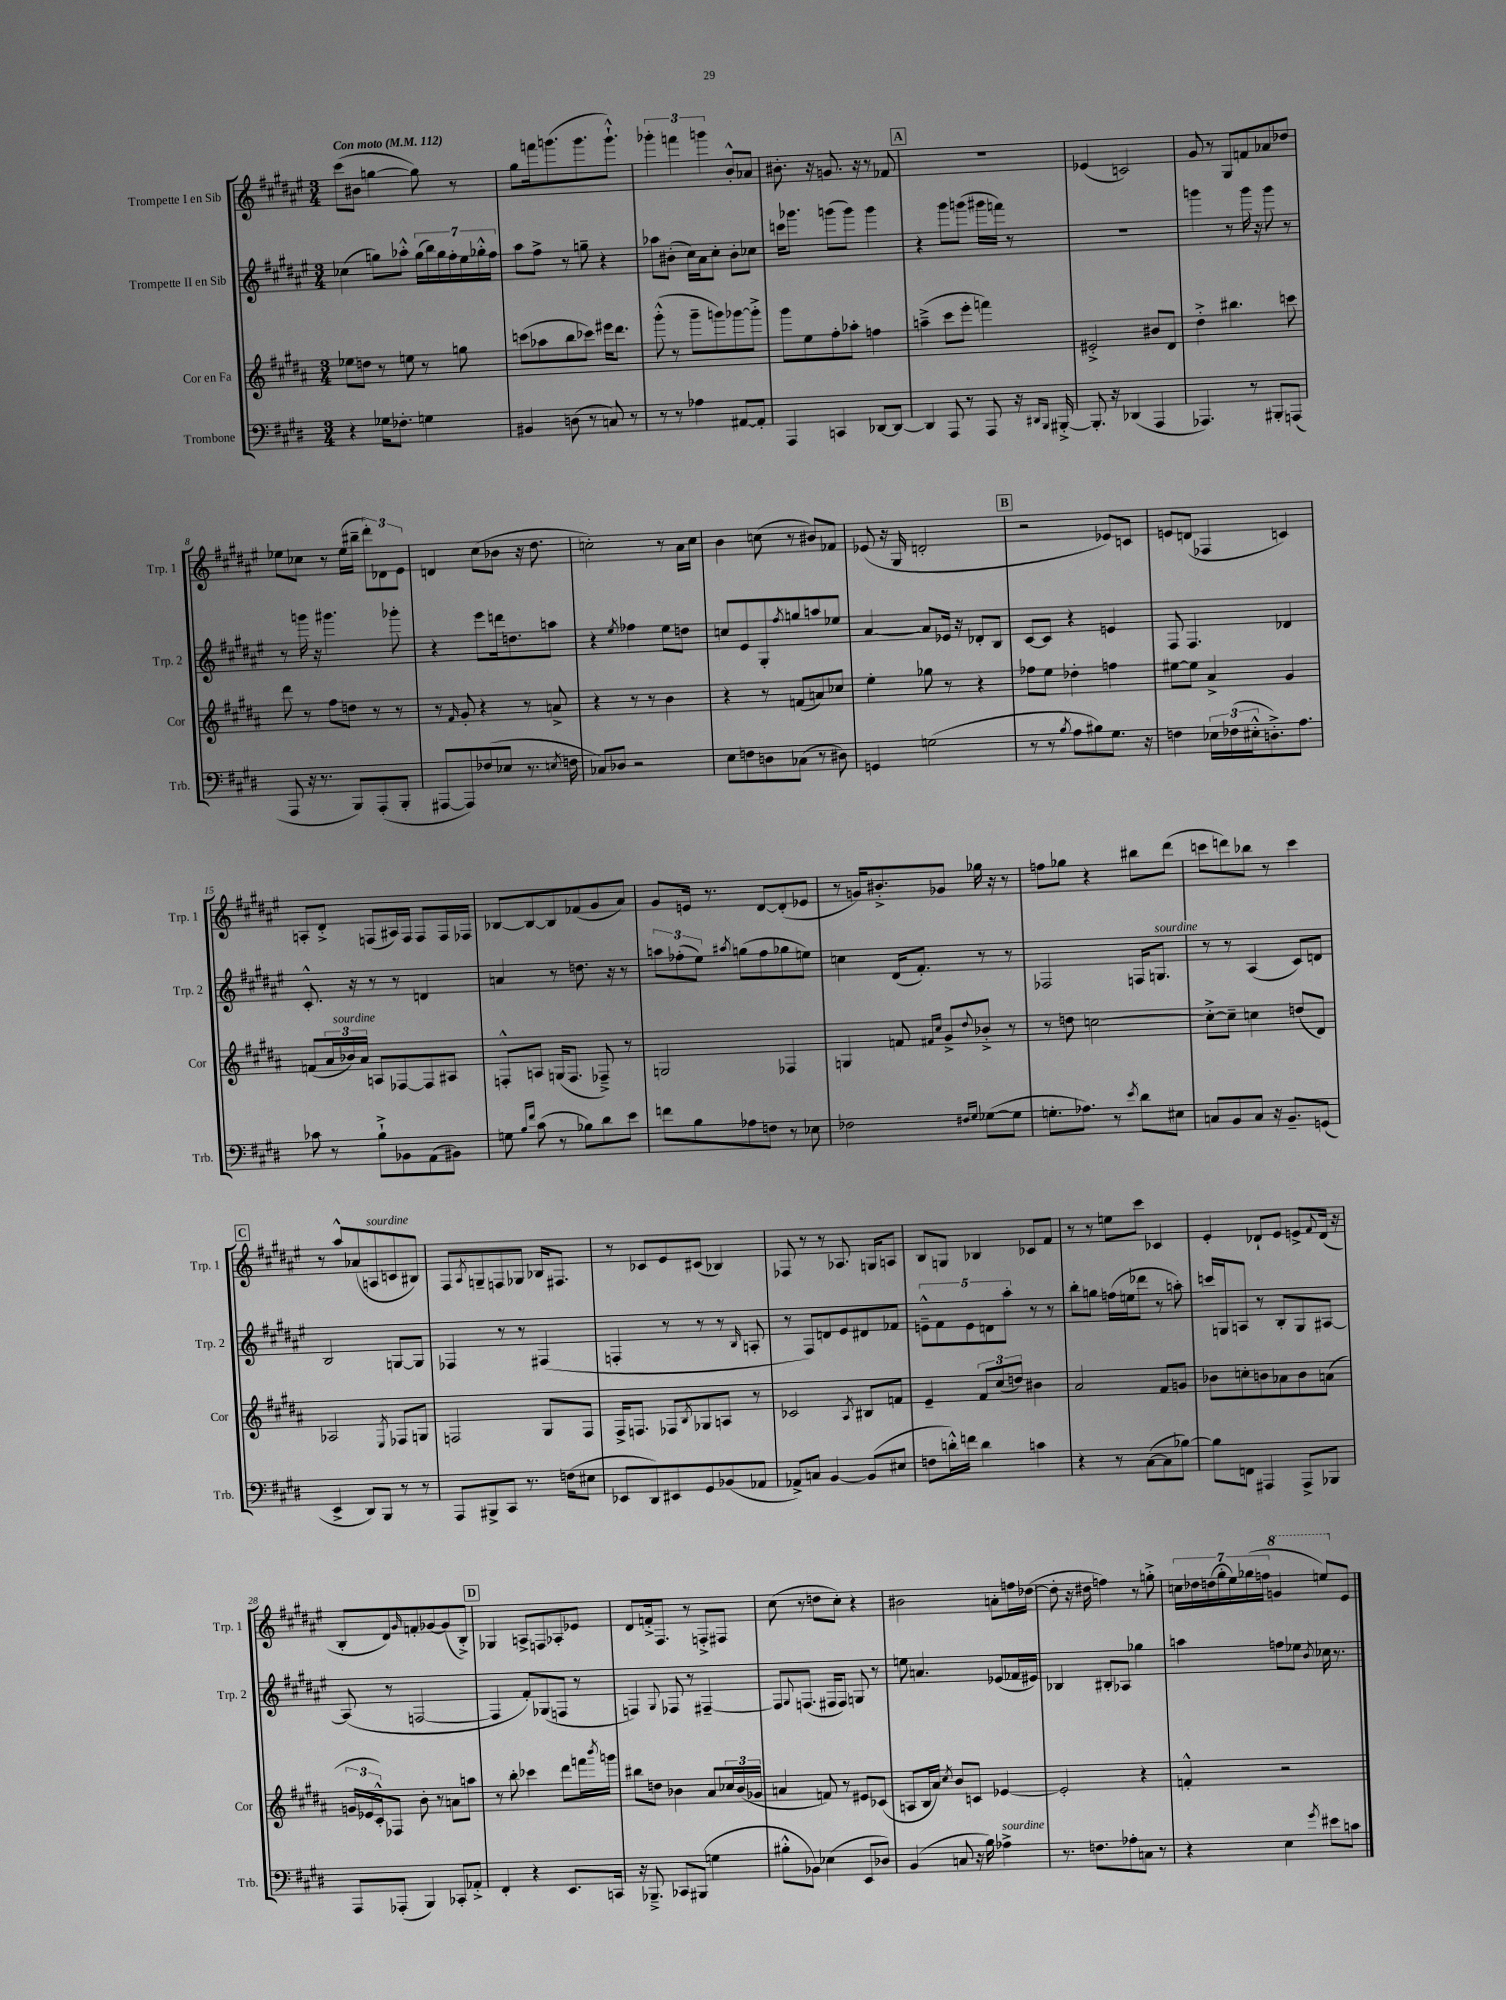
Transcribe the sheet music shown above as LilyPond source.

<<
\new StaffGroup <<
\new Staff = "s0" \with { instrumentName = "Trompette I en Sib" shortInstrumentName = "Trp. 1" } {
    \clef treble \key fis \major \numericTimeSignature \time 3/4 \tempo "Con moto" 4 = 112
    cis'''8( bis'8 g''4~ g''8) r8 |
    gis''8 f'''16 g'''8.( g'''8. g'''8.-!-^) |
    \tuplet 3/2 { ges'''4-. f'''4 g'''4 } b'8-.-^ aes'8 |
    bis'8.-. r16 g'8. r16 r8 fes'8 |
    \mark \markup { \box "A" } R2. |
    ees'4( c'2) |
    gis'8 r8 gis8 f'8 aes'8 des''8 |
    ees''8 ces''8 r8 ees''16( bis''16-- \tuplet 3/2 { dis'''8-.) des'8 eis'8 } |
    d'4 cis''8( bes'8 r16 dis''8. |
    c''2-.) r8 ais'16 c''16 |
    b'4 c''8( r8 bis'8) fes'8 |
    ees'8( r16 gis16 d'2-. |
    \mark \markup { \box "B" } r2 ees'8) c'8 |
    e'8 d'8( fes4 c'4) |
    a8-. dis'8-.-> f8( ais16) f16 f8 f16 fes16 |
    bes8~ bes8~ bes8 fes'8( gis'8 ais'8) |
    gis'8 e'16 r8. dis'8~ dis'8-.( ees'8 |
    r8 g'16) bis'8.-.-> ges'8 ges''16 r16 r8 |
    f''8 ges''8 r4 bis''8 dis'''8( |
    c'''8 d'''8) bes''8 r8 c'''4 |
    \mark \markup { \box "C" } r8 ais''8-^ aes'8( a8^\markup { \italic "sourdine" } c'8 bis8) |
    fis8 \acciaccatura { ais8 } g8-- f8 ges8 bes16 fis8. |
    r8 ces'8 eis'8 cis'8( bes4) |
    fes8 r8 r8 aes8. g16 a8 |
    b8 g8 bes4 ces'8 fis'8 |
    r8 r8 e''8 cis'''8 ces'4 |
    eis'4-. des'8-! eis'8 e'8-> \appoggiatura { fis'8 } des'16( r16 |
    b8-. dis'8) \grace { gis'16 } f'8-. ges'8~ ges'8( b8-.->) |
    \mark \markup { \box "D" } ges4 a8-> f8 aes8-. ees'8 |
    dis'8 f'16-.-> fis8. r8 f8-.-> fis8 |
    cis''8( r8 d''8 cis''8-.) r4 |
    bis'2 a'8-. f''16 des''16~( |
    des''8-. r16 dis''16 f''4) r8 g''8-.-> |
    \tuplet 7/4 { c''16 des''16 d''16( gis''16-. eis''16) ges''16( f''16 } \ottava #1 g''4 e'''8) \ottava #0 eis'8 \bar "|." |
}
\new Staff = "s1" \with { instrumentName = "Trompette II en Sib" shortInstrumentName = "Trp. 2" } {
    \clef treble \key fis \major \numericTimeSignature \time 3/4
    ces''4( g''8) aes''8-.-^ \tuplet 7/4 { g''16( b''16) g''16 fis''16-. eis''16 ges''16-.-^ fis''16 } |
    ais''8 fis''8-> r8 g''8-- r4 |
    aes''8 bis'8-.( cis''16) ais'16 cis''8-. bis'8-. ces''8 |
    c'''16 ges'''8. g'''8( g'''8) g'''4 |
    \mark \markup { \box "A" } r4 gis'''8 g'''8( gis'''16 f'''16) r8 |
    R2. |
    g'''4 r8 g'''16 r16 g'''8 r8 |
    r8 g'''16 r16 gis'''4. ges'''8-. |
    r4 eis'''8 d'''16 d''8. a''8 |
    r4 \acciaccatura { eis''8 } fes''4 eis''8 d''8 |
    c''8 eis'8 gis8-. \acciaccatura { fis''8 } g''8 a''8 ees''8 |
    ais'4~ ais'8 ees'16 r16 des'8-. b8 |
    \mark \markup { \box "B" } cis'8~ cis'8 r4 e'4 |
    fis8 fis4. des'4 |
    cis'8.-.-^ r16 r8 r8 d'4 |
    a'4 r8 d''8. r16 r8 |
    \tuplet 3/2 { a''8 fes''8-.( eis''8) } \acciaccatura { ais''8 } g''8( fes''8 ges''8 e''8) |
    c''4 dis'16( fis'8.-.) r8 r8 |
    fes2 f16 g8.^\markup { \italic "sourdine" } |
    r8 r8 ais4( cis'8) d'8 |
    \mark \markup { \box "C" } b2 g8~ g8 |
    fes4 r8 r8 fis4( |
    f4-. r8 r8 r8 \grace { b16 } a8-. |
    r8 fis8) d'8 eis'8 dis'8 fes'8 |
    \tuplet 5/4 { e'8---^ fis'8 e'8 d'8 ais''8-. } r8 r8 |
    b''8-. g''8 f''16( e''16 des'''8 r8 a''8-.) |
    c'''16 g16 a8 r8 b8-. g8 ais8~ |
    ais8( r8 f2~ |
    \mark \markup { \box "D" } f4 fis'8-.) ges8( f8 r8 |
    f4) \appoggiatura { gis8 } fes8 r8 fis4~-- |
    fis8 \appoggiatura { gis8 } f8.( fis16 fis8) g8 r8 |
    e''8 a'4. ees'8( fes'16 eis'16) |
    bes4 bis8-. aes8 ges''4 |
    a''4 f''8 ees''8 \acciaccatura { b'8 } ces''16 r8. \bar "|." |
}
\new Staff = "s2" \with { instrumentName = "Cor en Fa" shortInstrumentName = "Cor" } {
    \clef treble \key b \major \numericTimeSignature \time 3/4
    ees''8 d''8 r8 e''8 r8 g''8 |
    c'''8( aes''8 b''8 ces'''8) eis'''16 dis'''8. |
    gis'''8-.-^( r8 gis'''8-- g'''8) ges'''8~ ges'''8-.-> |
    gis'''8 e''8 fis''8-. aes''8-. f''4 |
    \mark \markup { \box "A" } a''4--->( cis'''8 e'''8-. f'''4) |
    eis'2-.-> bis'8 dis'8 |
    dis''4-.-> bis''4. c'''8 |
    dis'''8 r8 fis''8 d''8 r8 r8 |
    r8 \grace { fis'16 } gis'8-. r4 r8 a'8-> |
    r4 r8 r8 b'4 |
    r4 r8 f'8( a'8) ces''8 |
    e''4-. ges''8 r8 r4 |
    \mark \markup { \box "B" } fes''8 e''8 des''4-. f''4 |
    eis''8~ eis''8 ais'4-> gis'4 |
    f'8( \tuplet 3/2 { ais'16 bes'16^\markup { \italic "sourdine" }) ais'16 } a8 fes8~ fes8 ais8 |
    f8-.-^ a8 g16( f8. fes8--->) r8 |
    g2 fes4 |
    g4 f'8 \grace { fis'16 cis''16 } gis'8-> \appoggiatura { dis''8 } bes'8-.-> r8 |
    r8 d''8 c''2~ |
    c''8~-.-> c''8-- c''4 d''8( dis'8) |
    \mark \markup { \box "C" } aes2 \acciaccatura { e8 } fes8 g8 |
    f2 gis8 f8 |
    fis16-> f8. fes8 \acciaccatura { b8 } ges8 a8 r8 |
    ces'2 \acciaccatura { ais8 } bis8 f'8 |
    e'4-- \tuplet 3/2 { fis'8 cis''8( d''8) } bis'4 |
    ais'2 fis'8 g'8 |
    bes'8 c''8-. b'8 aes'8 b'8 a'8( |
    \tuplet 3/2 { g'16 ees'16 cis'16-.-^) } fes8 b'8-. r8 a'8 a''8 |
    \mark \markup { \box "D" } r8 b''8-. ces'''4 dis'''8 f'''16 \acciaccatura { b'''8 } g'''16 |
    bis''8 d''8 bes'4 ais'8 \tuplet 3/2 { ces''16 bes'16( ges'16 } |
    a'4 f'8) r8 eis'8 ces'8( |
    a8 b16 ais'16) \acciaccatura { cis''8 } b'8 c'8 ees'4~ |
    ees'2-. r4 |
    f'4-.-^ r2 \bar "|." |
}
\new Staff = "s3" \with { instrumentName = "Trombone" shortInstrumentName = "Trb." } {
    \clef bass \key e \major \numericTimeSignature \time 3/4
    r4 ges16 fes8.-. g4 |
    bis,4 d8( r8 c8) r8 |
    r8 r8 aes4 ais,8~ ais,8-. |
    a,,4 c,4 des,8~ des,8~ |
    \mark \markup { \box "A" } des,4 a,,8 r8 a,,8 r16 \grace { dis,16 b,,16 } bis,,16~-.-> |
    bis,,8.-. r16 des,4( a,,4 |
    aes,,4.) r8 bis,,8-. a,,8( |
    a,,8 r16 r8. b,,8) a,,8-.( b,,8-. |
    ais,,8~ ais,,8) fes8( ees8 r8. \acciaccatura { e8 } f16 |
    ces8) des8 r2 |
    e8 f8 d8 ces8( r8 dis8) |
    g,4 g2( |
    \mark \markup { \box "B" } r8 r8 \acciaccatura { b8 } a8 bis8) gis8. r16 |
    f4 \tuplet 3/2 { ees16 fes16( eis16-.-^ } d8.-.->) a8. |
    ces'8 r8 b8-!-> bes,8 a,8( bis,8) |
    g8 \grace { b16 fis'16 } cis'8( r8 bes8) dis'8 e'8 |
    f'8 b8 aes8 f8 r8 ees8 |
    fes2 \grace { fis16 gis16 } ges8~( ges8 |
    g8.-. aes8.) r8 \acciaccatura { e'8 } dis'8 eis8 |
    c8 b,8 c8 r16 b,8.-- g,8( |
    \mark \markup { \box "C" } e,4-> dis,8) b,,8 r8 r8 |
    a,,8 bis,,8-> cis,8 r8. f16( eis8 |
    ees,8 dis,8) eis,8 gis,8 bes,8( aes,8 |
    aes,8->) c8 b,4~ b,8( eis8 |
    f8 d'16-.-^) f'16 d'4 c'4 |
    r4 r8 cis8~( cis8 bes8~) |
    bes8 f,8 ais,,4 ais,,8-> bes,,8 |
    a,,8 aes,,8-.( b,,4) ces,8-. aes,8-.-> |
    \mark \markup { \box "D" } fis,4-. r4 e,8. c,16 |
    r16 bes,,8.---> ces,8 bis,,8( g4 |
    bis8-.-^ bes,8) ees4( e,8 des8) |
    b,4( c8 r16 b16) aes4->^\markup { \italic "sourdine" } |
    r8. f8. aes8-. c8 r8 |
    r4 e4 \acciaccatura { gis'8 } eis'8 c'8 \bar "|." |
}
>>
>>
